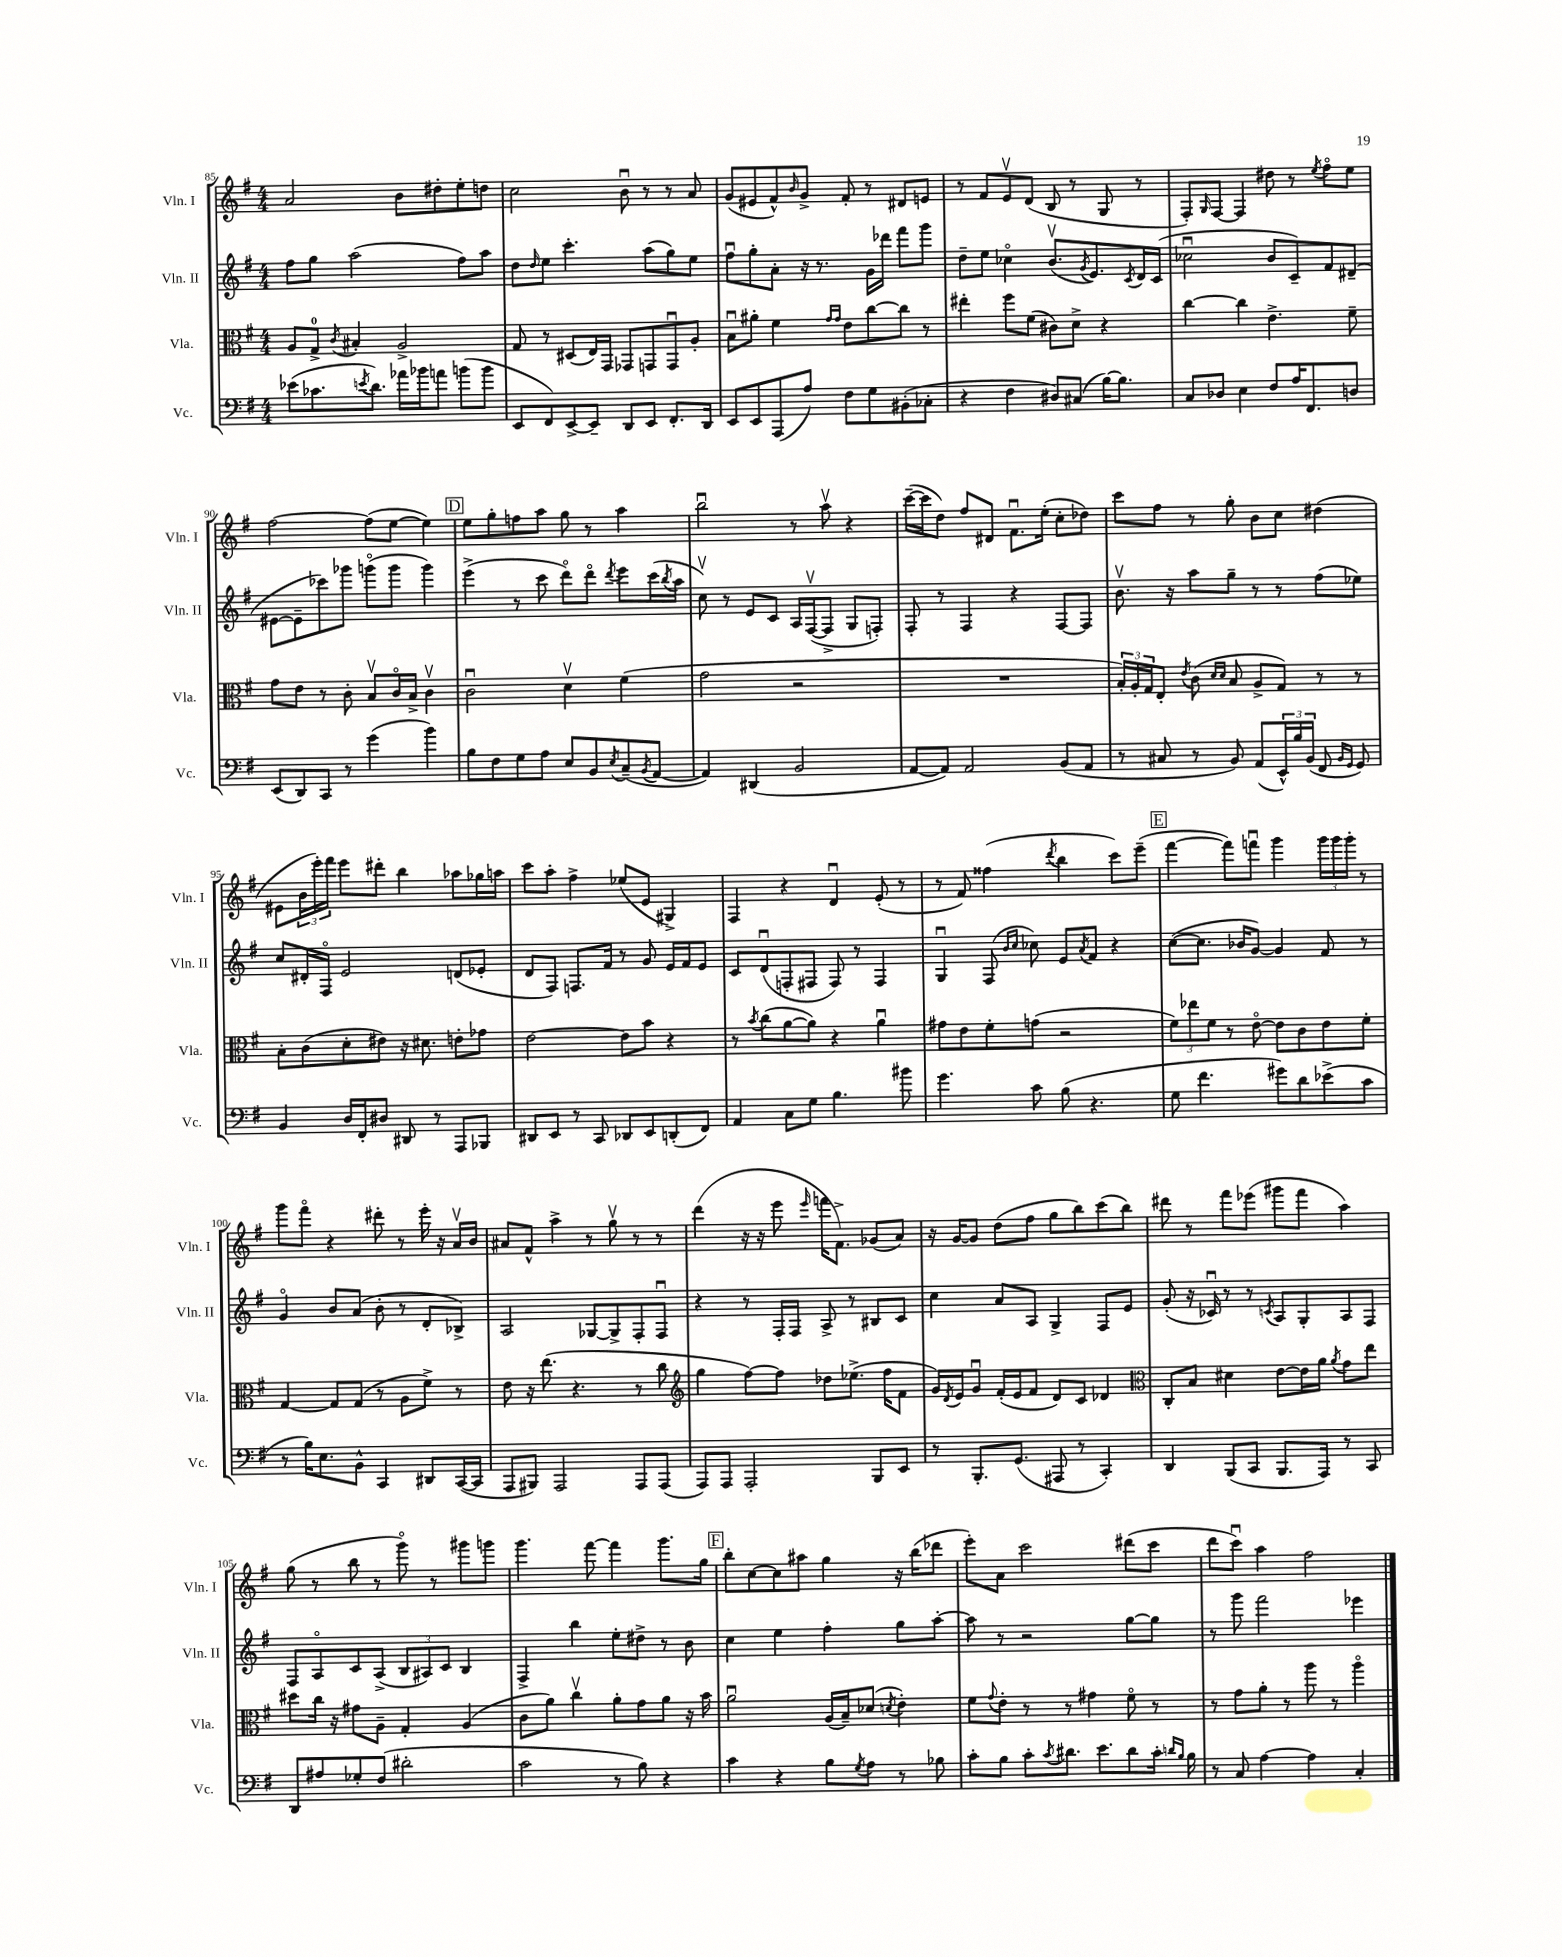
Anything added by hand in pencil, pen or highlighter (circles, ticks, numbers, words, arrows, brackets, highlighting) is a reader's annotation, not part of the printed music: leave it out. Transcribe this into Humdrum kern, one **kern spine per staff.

**kern	**kern	**kern	**kern
*part4	*part3	*part2	*part1
*staff4	*staff3	*staff2	*staff1
*I"Vc.	*I"Vla.	*I"Vln. II	*I"Vln. I
*I'Vc.	*I'Vla.	*I'Vln. II	*I'Vln. I
*clefF4	*clefC3	*clefG2	*clefG2
*k[f#]	*k[f#]	*k[f#]	*k[f#]
*M4/4	*M4/4	*M4/4	*M4/4
=85	=85	=85	=85
(8e-X\L	8A/L	8ff#\L	2a/
8.c-X\	8G^/J	8gg\J	.
.	8qc/	.	.
.	4B#X'/	(2aa\	.
8qen/	.	.	.
8.d\J)	.	.	.
16a-X\LL	2A^/	.	8b\L
16b-X\J	.	.	.
8an\J	.	.	8dd#X'\
(8bn\L	.	8ff#\L)	8ee'\
8b\J	.	8aa\J	8ddn\J
=86	=86	=86	=86
8EE/L	8G/	8dd\L	2cc\
.	.	16qqdd/	.
8FF#/)	8r	8ee\J	.
[8EE^/	(8D#X/L	4.ccc'\	.
8EE~/J]	16E/L)	.	.
.	16GG/JJ	.	.
8DD/L	8GG-X/L	.	8bu\
8EE/J	8GGn/	(8aa\L	8r
8.FF#'/L	8GGu/	8gg\)	8r
.	8A'/J	8ee\J	8a/
16DD/Jk	.	.	.
=87	=87	=87	=87
8EE/L	8Bu\L	8ff#u\L	(8g/L
8EE/	8a#X'\J	8gg'\	8e#X/
(8AAA/	4f#\	8a'\J	8f#^^/)
.	.	.	16qqb/
8A/J)	.	16r	8g^/J
.	.	8.r	.
.	16qqg/LL	.	.
.	16qqg/JJ	.	.
8F#\L	8e\L	.	8f#'/
8G\	[8cc\	16g\LL	8r
.	.	16ddd-X\JJ	.
(8BB#X'\	8cc\J]	8fff#\L	8d#X/L
8C-X'\J	8r	8ggg\J	8en/J
=88	=88	=88	=88
4r	4ee#X'\	8dd~\L	8r
.	.	8ee\J	8f#/L
4F#\	8ff#\L	4cc-X\	8ev/
.	(8f#\J	.	(8d/J
8D#X/L)	8c#X\L)	(8.bv/L	8B/
(8C#X/J	8d^\J	.	8r
.	.	8qg/	.
.	.	8.e/)	.
[16B\KL)	4r	.	8G/
8.B\J]	.	.	.
.	.	8qc/	.
.	.	16d/L	8r
.	.	(16c/JJ	.
=89	=89	=89	=89
8C/L	[4cc\	2cc-Xu\	8F#'/L)
.	.	.	16qqG/
8D-X/J	.	.	[8F#/J
4E\	4cc\]	.	4F#/]
8F#/L	4.e^\	8b/L	8dd#X\
16A/K	.	8c~/)	8r
8.FF#/	.	.	.
.	.	.	8qee/
.	.	8f#/	8ff#\L
8Dn/J	8f#~\	(8d#X~/J	8ee\J
!!LO:LB:g=z
=90	=90	=90	=90
(8EE/L	8g\L	[8e#X\L	[2ff#\
8DD/)	8e\J	8e#~\]	.
8CC/J	8r	8ccc-X\)	.
8r	8c'\	8ggg-X\J	.
(4g\	8Bv/L	(8gggn\L	(8ff#\L]
.	16c/L	8ggg\J	[8ee\J
.	16B^/JJ	.	.
4b\)	4cv\	4ggg\)	4ee\])
!!LO:REH:place=s1:t=D
=91	=91	=91	=91
8B\L	2cu\	(4eee^\	8ee\L
8F#\	.	.	8gg'\
8G\	.	8r	8ffn\
8A\J	.	8ccc\	8aa\J
8E/L	4dv\	8ddd\L)	8gg\
8BB/	.	8ddd\J	8r
8qE/	.	8qddd/	.
(8C~/	(4f#\	8eee\L	4aa\
8qBB/	.	.	.
[8AA/J	.	(16ccc\L	.
.	.	8qbb/	.
.	.	16aa\JJ	.
=92	=92	=92	=92
4AA/])	2g\	8ccv\)	2bbu\
.	.	8r	.
(4DD#X/	.	8e/L	.
.	.	8c/J	.
2BB/	2r	16A/LL	8r
.	.	([16F#v/J	.
.	.	8F#^/J]	8aav\
.	.	8G/L	4r
.	.	8Fn'/J)	.
=93	=93	=93	=93
[8AA/L	1r	8F#'/	([16ccc~\LL
.	.	.	16ccc\J]
8AA/J])	.	8r	8dd\J)
2AA/	.	4F#/	8ff#/L
.	.	.	8d#X/J
.	.	4r	8.f#u\L
.	.	.	(16ee'\Jk
(8BB/L	.	[8F#/L	8cc'\L
8AA/J	.	8F#/J]	8dd-X\J)
=94	=94	=94	=94
8r	24B'/LL)	8.bv\	8ccc\L
.	24A'/	.	.
.	24G/J	.	.
8C#X/	8E'/J	.	8ff#\J
.	.	16r	.
.	8qe/	.	.
8r	(8c\	8aa\L	8r
.	16qqd/LL	.	.
.	16qqd/JJ	.	.
8BB/)	8B/	8gg~\J	8gg'\
(8AA/L	8A^/L	8r	8b\L
24EE^^/L)	8G/J)	8r	8cc\J
24B/	.	.	.
(24BB/JJ	.	.	.
8FF#/	8r	(8ff#\L	(4dd#X\
16qqBB/LL	.	.	.
16qqGG/JJ	.	.	.
8GG/)	8r	8ee-X\J)	.
!!LO:LB:g=z
=95	=95	=95	=95
4BB/	8B'\L	8cc/L	8e#X\L
.	(8c\	16d#X'/L	24b\L
.	.	.	24eee'\)
.	.	16F#/JJ	.
.	.	.	24fff#\JJ
16D/LL	8d'\	2e/	8eee\L
16FF#'/J	.	.	.
8D#X/J	8e#X\J)	.	8ddd#X'\J
8DD#X/	16r	.	4bb\
.	8.d#X\	.	.
8r	.	.	.
8AAA/L	8en'\L	(8dn/L	8aa-X\L
8BBB-X/J	8g-X\J	8e-X'/J	16gg-X\L
.	.	.	16aan\JJ
=96	=96	=96	=96
8DD#X/L	[2e\	8d/L	8ccc\L
8EE/J	.	8F#/J)	8aa'\J
8r	.	8.Fn/L	4ff#^\
8CC/	.	.	.
.	.	16f#/Jk	.
8DD-X/L	8e\L]	8r	(8ee-X/L
8EE/	8b\J	8g/	8e/J
(8DDn'/	4r	16e/LL	4G#X^/)
.	.	16f#/J	.
8FF#/J)	.	8e/J	.
=97	=97	=97	=97
4AA/	8r	8c/L	4F#/
.	8qb/	.	.
.	(8cc\L	(8du/	.
8C\L	[8a\	8Fn'/	4r
8G\J	8a\J])	8F#X/J	.
4.B\	4r	8F#/)	4du/
.	.	8r	.
.	4au\	4F#/	(8e'/
8b#X\	.	.	8r
=98	=98	=98	=98
4.g\	8g#X\L	4Gu/	8r
.	8e\	.	8f#/)
.	8f#'\	(8F#/	(4ff##X\
.	.	16qqb/LL	.
.	.	16qqcc/JJ	.
8c\	(8gn\J	8cc-X\)	.
.	.	.	8qddd/
(8B\	2r	8e/L	4bb\
.	.	8qa/	.
4.r	.	8f#/J	.
.	.	4r	8ccc\L)
.	.	.	(8eee~\J
!!LO:REH:place=s1:t=E
=99	=99	=99	=99
8G\	12f#\L)	([8cc\L	[4fff#\
.	12ee-X\	.	.
4.f#\	.	8.cc\J]	.
.	12f#\J	.	.
.	8r	.	8fff#\L])
.	.	16b-X/KL	.
.	[8e\	[8g/J)	8fffnu\J
8g#X\L)	8e\L]	4g/]	4ggg\
8d\	8c\	.	.
(8e-X^\	8e\	8f#/	24ggg\LL
.	.	.	24ggg\
.	.	.	24ggg'\JJ
8c\J	8f#'\J	8r	8r
!!LO:LB:g=z
=100	=100	=100	=100
8r	[4G/	4g/	8ggg\L
16B\KL)	.	.	8fff#\J
8.E\	.	.	.
.	8G/L]	8b/L	4r
8BB^^\J	(8G/J	(8a/J	.
4CC/	8r	8b'\	8ddd#X'\
.	8A\L	8r	8r
8DD#X/L	8f#^\J)	8d'/L	16eee'\
.	.	.	16r
([16CC/L	8r	8B-X^/J)	16av/LL
16CC/JJ]	.	.	16b/JJ
=101	=101	=101	=101
8AAA/L	8e\	2A/	8a#X/L
8BBB#X/J)	16r	.	8f#^^/J
.	(8.ee\	.	.
2AAA/	.	.	4aa^\
.	4.r	.	.
.	.	[8G-X/L	8r
.	.	8G-^/]	8ggv\
8AAA/L	8r	8F#'/	8r
(8AAA/J	8cc\	8F#u/J	8r
=102	=102	=102	=102
*	*clefG2	*	*
8AAA/L)	4gg\	4r	(4ddd\
8AAA/J	.	.	.
2AAA'/	[8ff#\L)	8r	16r
.	.	.	16r
.	8ff#\J]	16F#'/LL	8eee\
.	.	16F#/JJ	.
.	.	.	16qqeee/
.	8dd-X\L	8A^/	16fffn\KL
.	.	.	8.f#^\J)
.	(8.ee-X^\J	8r	.
8BBB/L	.	8B#X/L	(8g-X/L
.	16ff#\KL	.	.
8EE/J	8f#\J	8c/J	8a/J)
=103	=103	=103	=103
8r	16g/LL)	4cc\	16r
.	8qd/	.	.
.	16e/J	.	[16g/KL
8.BBB'/L	8gu/J	.	8g/J]
.	(16f#'/LL	8a/L	(8dd\L
(8.GG/J	16e/J	.	.
.	8f#/J	8A/J	8ff#\J
8AAA#X/	8d/L)	4G^/	8gg\L
8r	8c/J	.	8bb\)
4CC'/)	4d-X/	8F#/L	(8ccc\
.	.	8e/J	8bb\J)
=104	=104	=104	=104
*	*clefC3	*	*
4DD/	8C'/L	(8g'/	8ddd#X\
.	8B/J	16r	8r
.	.	16c-Xu/)	.
(8BBB/L	4d#X\	8r	8fff#\L
8CC/J	.	8r	(8eee-X\J
.	.	8qcn/	.
8.BBB/L	[8e\L	8A/L	8ggg#X\L
.	16e\L]	8G'/	8fff#\J
16AAA/Jk)	16a\JJ	.	.
.	8qa/	.	.
8r	8g\L	8A/	4aa\)
8CC/	8ee\J	8F#/J	.
!!LO:LB:g=z
=105	=105	=105	=105
8DD/L	8dd#X\L	8F#/L	(8gg\
8A#X/	16cc\Jk	8A/	8r
.	16r	.	.
8G-X'/	8g#X\L	8c/	8bb\
(8F#/J	8A~\J	(8A^/J	8r
2d#X'\	4G'/	12B/L	8ggg\)
.	.	12A#X/)	.
.	.	.	8r
.	.	12c/J	.
.	(4A/	4B/	8ggg#X\L
.	.	.	8gggn\J
=106	=106	=106	=106
2c\	8c\L	4F#^/	4.ggg\
.	8a\J)	.	.
.	4ccv\	4bb\	.
.	.	.	[8fff#\
8r	8a'\L	8ee'\L	4fff#\]
8B\)	8g\	8dd#X^\J	.
4r	8a\J	8r	8.ggg\L
.	16r	8b\	.
.	16b\	.	16gg\Jk
!!LO:REH:place=s1:t=F
=107	=107	=107	=107
4c\	2au\	4cc\	8bb'\L
.	.	.	[8cc\
4r	.	4ee\	8cc\]
.	.	.	8aa#X\J
8B\L	(16A/LL	4ff#'\	4gg\
.	16B~/J)	.	.
8qG/	.	.	.
8A\J	(8d-X/J	.	.
.	8qdn/	.	.
8r	4e'\)	8gg\L	16r
.	.	.	(16bb\KL
8B-X\	.	[8aa'\J	8ddd-X\J
=108	=108	=108	=108
8c'\L	8f#\L	8aa\]	8eee'\L)
.	8qqg/	.	.
8B\J	8e'\J	8r	8a\J
8c'\L	8r	2r	2ccc\
8qc/	.	.	.
8.d#X\J	8r	.	.
.	4g#X\	.	.
8.e\L	.	.	.
8d#\	8f#\	[8gg\L	(8ddd#X\L
16c'\Jk	8r	8gg\J]	8ccc\J
16qqdn/LL	.	.	.
16qqB/JJ	.	.	.
16B\	.	.	.
=109	=109	=109	=109
8r	8r	8r	8ddd\L
8C/	8g\L	8ggg\	8cccu\J)
[4A\	8a'\J	2fff#\	4aa\
.	8r	.	.
4A\]	8aa\	.	2ff#\
.	8r	.	.
4C'/	4aa\	4eee-X\	.
==	==	==	==
*-	*-	*-	*-
